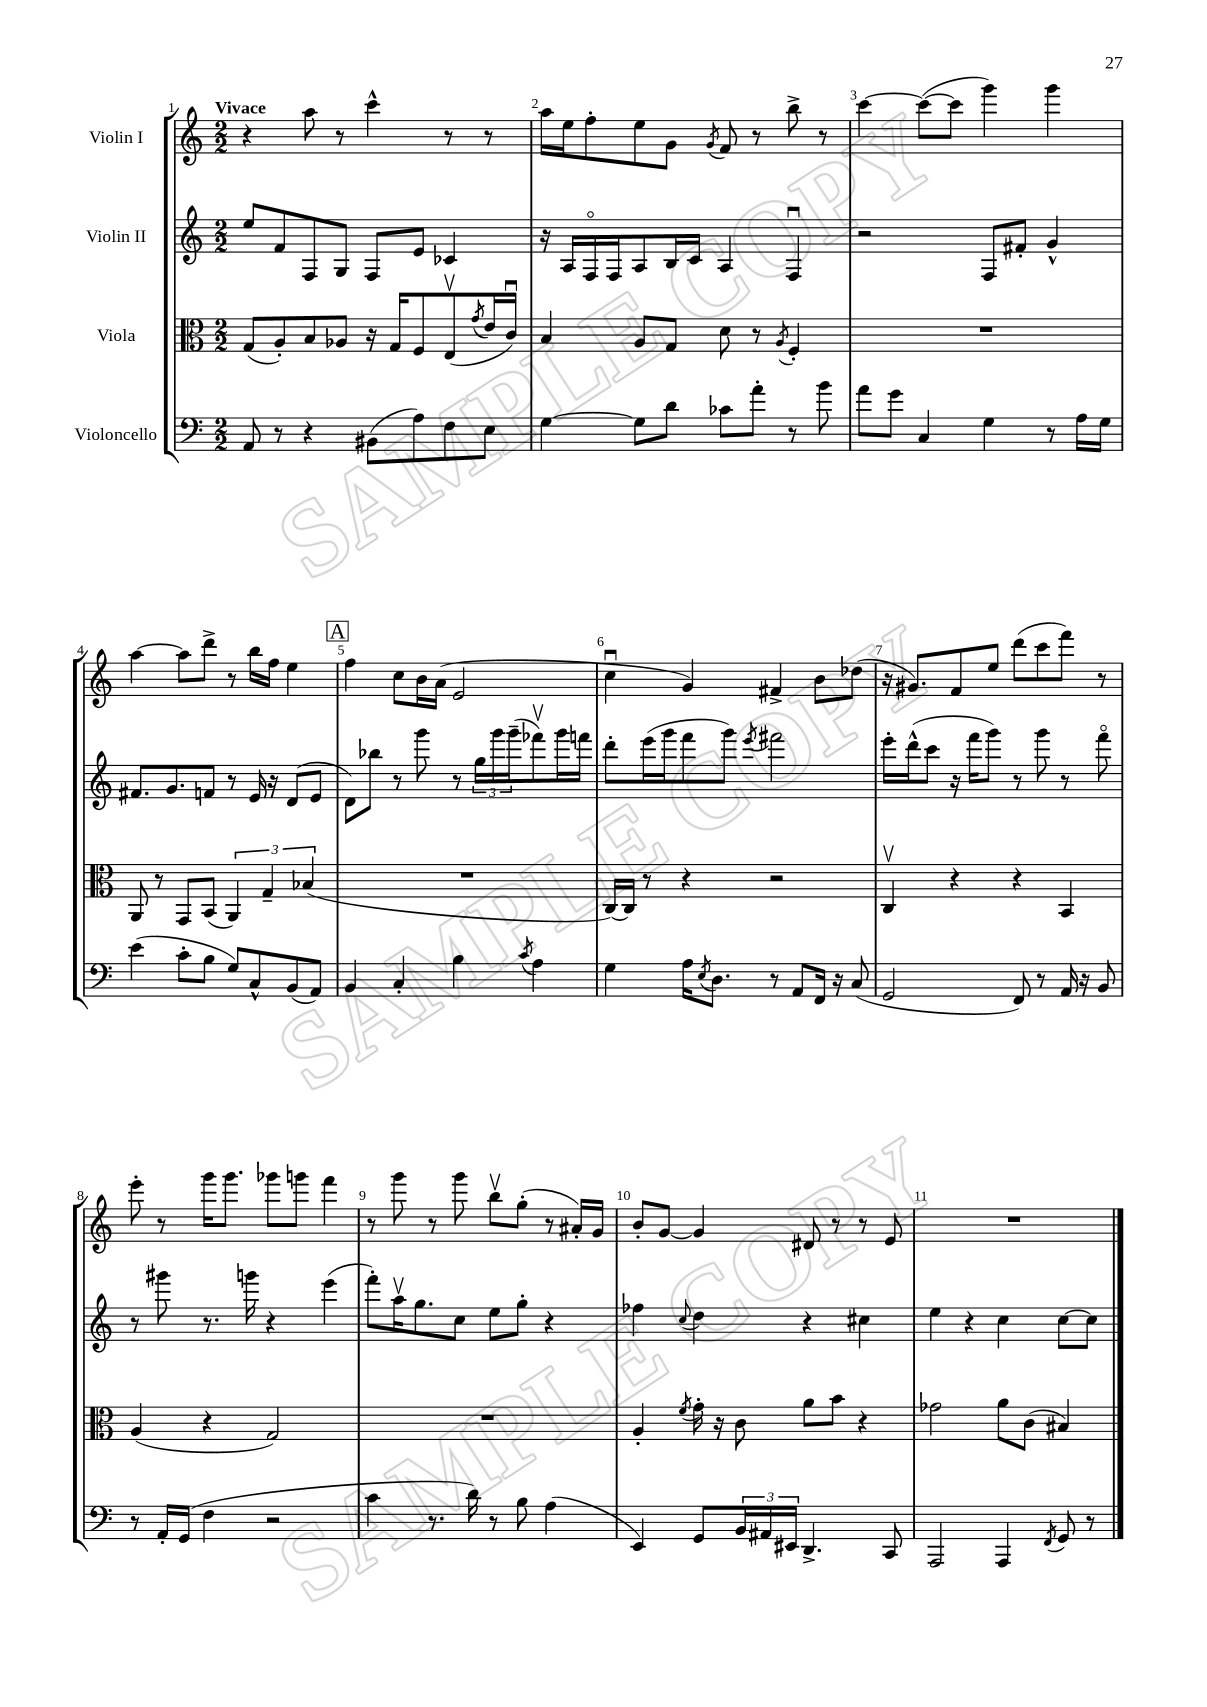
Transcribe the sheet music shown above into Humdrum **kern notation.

**kern	**kern	**kern	**kern
*staff4	*staff3	*staff2	*staff1
*clefF4	*clefC3	*clefG2	*clefG2
*k[]	*k[]	*k[]	*k[]
*M2/2	*M2/2	*M2/2	*M2/2
8AA	(8G	8ee	4r
8r	8A')	8f	.
4r	8B	8F	8aa
.	8A-	8G	8r
(8BB#	16r	8F	4ccc^^
.	16G	.	.
8A)	8F	8e	.
8F	(8Ev	4c-	8r
.	8qg	.	.
8E	16e	.	8r
.	16cu)	.	.
=	=	=	=
[4G	4B	16r	16aa
.	.	16A	16ee
.	.	16Fo	8ff'
.	.	16F	.
8G]	8A	8A	8ee
8d	8G	16B	8g
.	.	16c	.
.	.	.	8qg
8c-	8d	4A	8f
8a'	8r	.	8r
.	8qA	.	.
8r	4F'	4Fu	8bb^
8b	.	.	8r
=	=	=	=
8a	1r	2r	[4ccc
8g	.	.	.
4C	.	.	(8ccc_
.	.	.	8ccc]
4G	.	8F	4ggg)
.	.	8f#'	.
8r	.	4g^^	4ggg
16A	.	.	.
16G	.	.	.
=	=	=	=
(4e	8AA	8.f#	[4aa
.	8r	.	.
.	.	8.g	.
8c'	8GG	.	8aa]
8B	(8BB	8f	8ddd^
8G)	6AA)	8r	8r
8C^^	.	16e	16bb
.	6G~	.	.
.	.	16r	16ff
(8BB	.	(8d	4ee
.	(6B-	.	.
8AA)	.	8e	.
=	=	=	=
4BB	1r	8d)	4ff
.	.	8bb-	.
4C'	.	8r	8cc
.	.	8ggg	16b
.	.	.	(16a
4B	.	8r	2e
.	.	24gg	.
.	.	24ggg	.
.	.	(24ggg~	.
8qc	.	.	.
4A	.	8fff-v)	.
.	.	16ggg	.
.	.	16fff	.
=	=	=	=
4G	[16C)	8ddd'	4ccu
.	16C]	.	.
.	8r	(16eee	.
.	.	16ggg	.
16A	4r	8fff	4g)
8qE	.	.	.
8.D	.	.	.
.	.	8ggg)	.
.	.	8qeee	.
8r	2r	2fff#	4f#^
8AA	.	.	.
16FF	.	.	8b
16r	.	.	.
(8C	.	.	(8dd-
=	=	=	=
2GG	4Cv	16eee'	16r
.	.	(16ddd^^	8.g#)
.	.	8ccc	.
.	4r	16r	8f
.	.	16fff	.
.	.	8ggg)	8ee
8FF)	4r	8r	(8ddd
8r	.	8ggg	8ccc
16AA	4BB	8r	8fff)
16r	.	.	.
8BB	.	8fffo	8r
=	=	=	=
8r	(4A	8r	8eee'
16AA'	.	8ggg#	8r
(16GG	.	.	.
4F	4r	8.r	16ggg
.	.	.	8.ggg
.	.	16ggg	.
2r	2G)	4r	8ggg-
.	.	.	8ggg
.	.	(4eee	4fff
=	=	=	=
4c	1r	8fff')	8r
.	.	16aav	8ggg
.	.	8.gg	.
8.r	.	.	8r
.	.	8cc	8ggg
16d)	.	.	.
8r	.	8ee	8bbv
8B	.	8gg'	(8gg'
(4A	.	4r	8r
.	.	.	16a#')
.	.	.	16g
=	=	=	=
4EE)	4A'	4ff-	8b'
.	.	.	[8g
.	8qf	8qqcc	.
8GG	16g'	4dd	4g]
.	16r	.	.
24BB	8c	.	.
24AA#	.	.	.
24EE#	.	.	.
4.DD^	8a	4r	8d#
.	8b	.	8r
.	4r	4cc#	8r
8CC	.	.	8e
=	=	=	=
2AAA	2g-	4ee	1r
.	.	4r	.
4AAA	8a	4cc	.
.	(8c	.	.
8qFF	.	.	.
8GG	4B#)	[8cc	.
8r	.	8cc]	.
==	==	==	==
*-	*-	*-	*-
